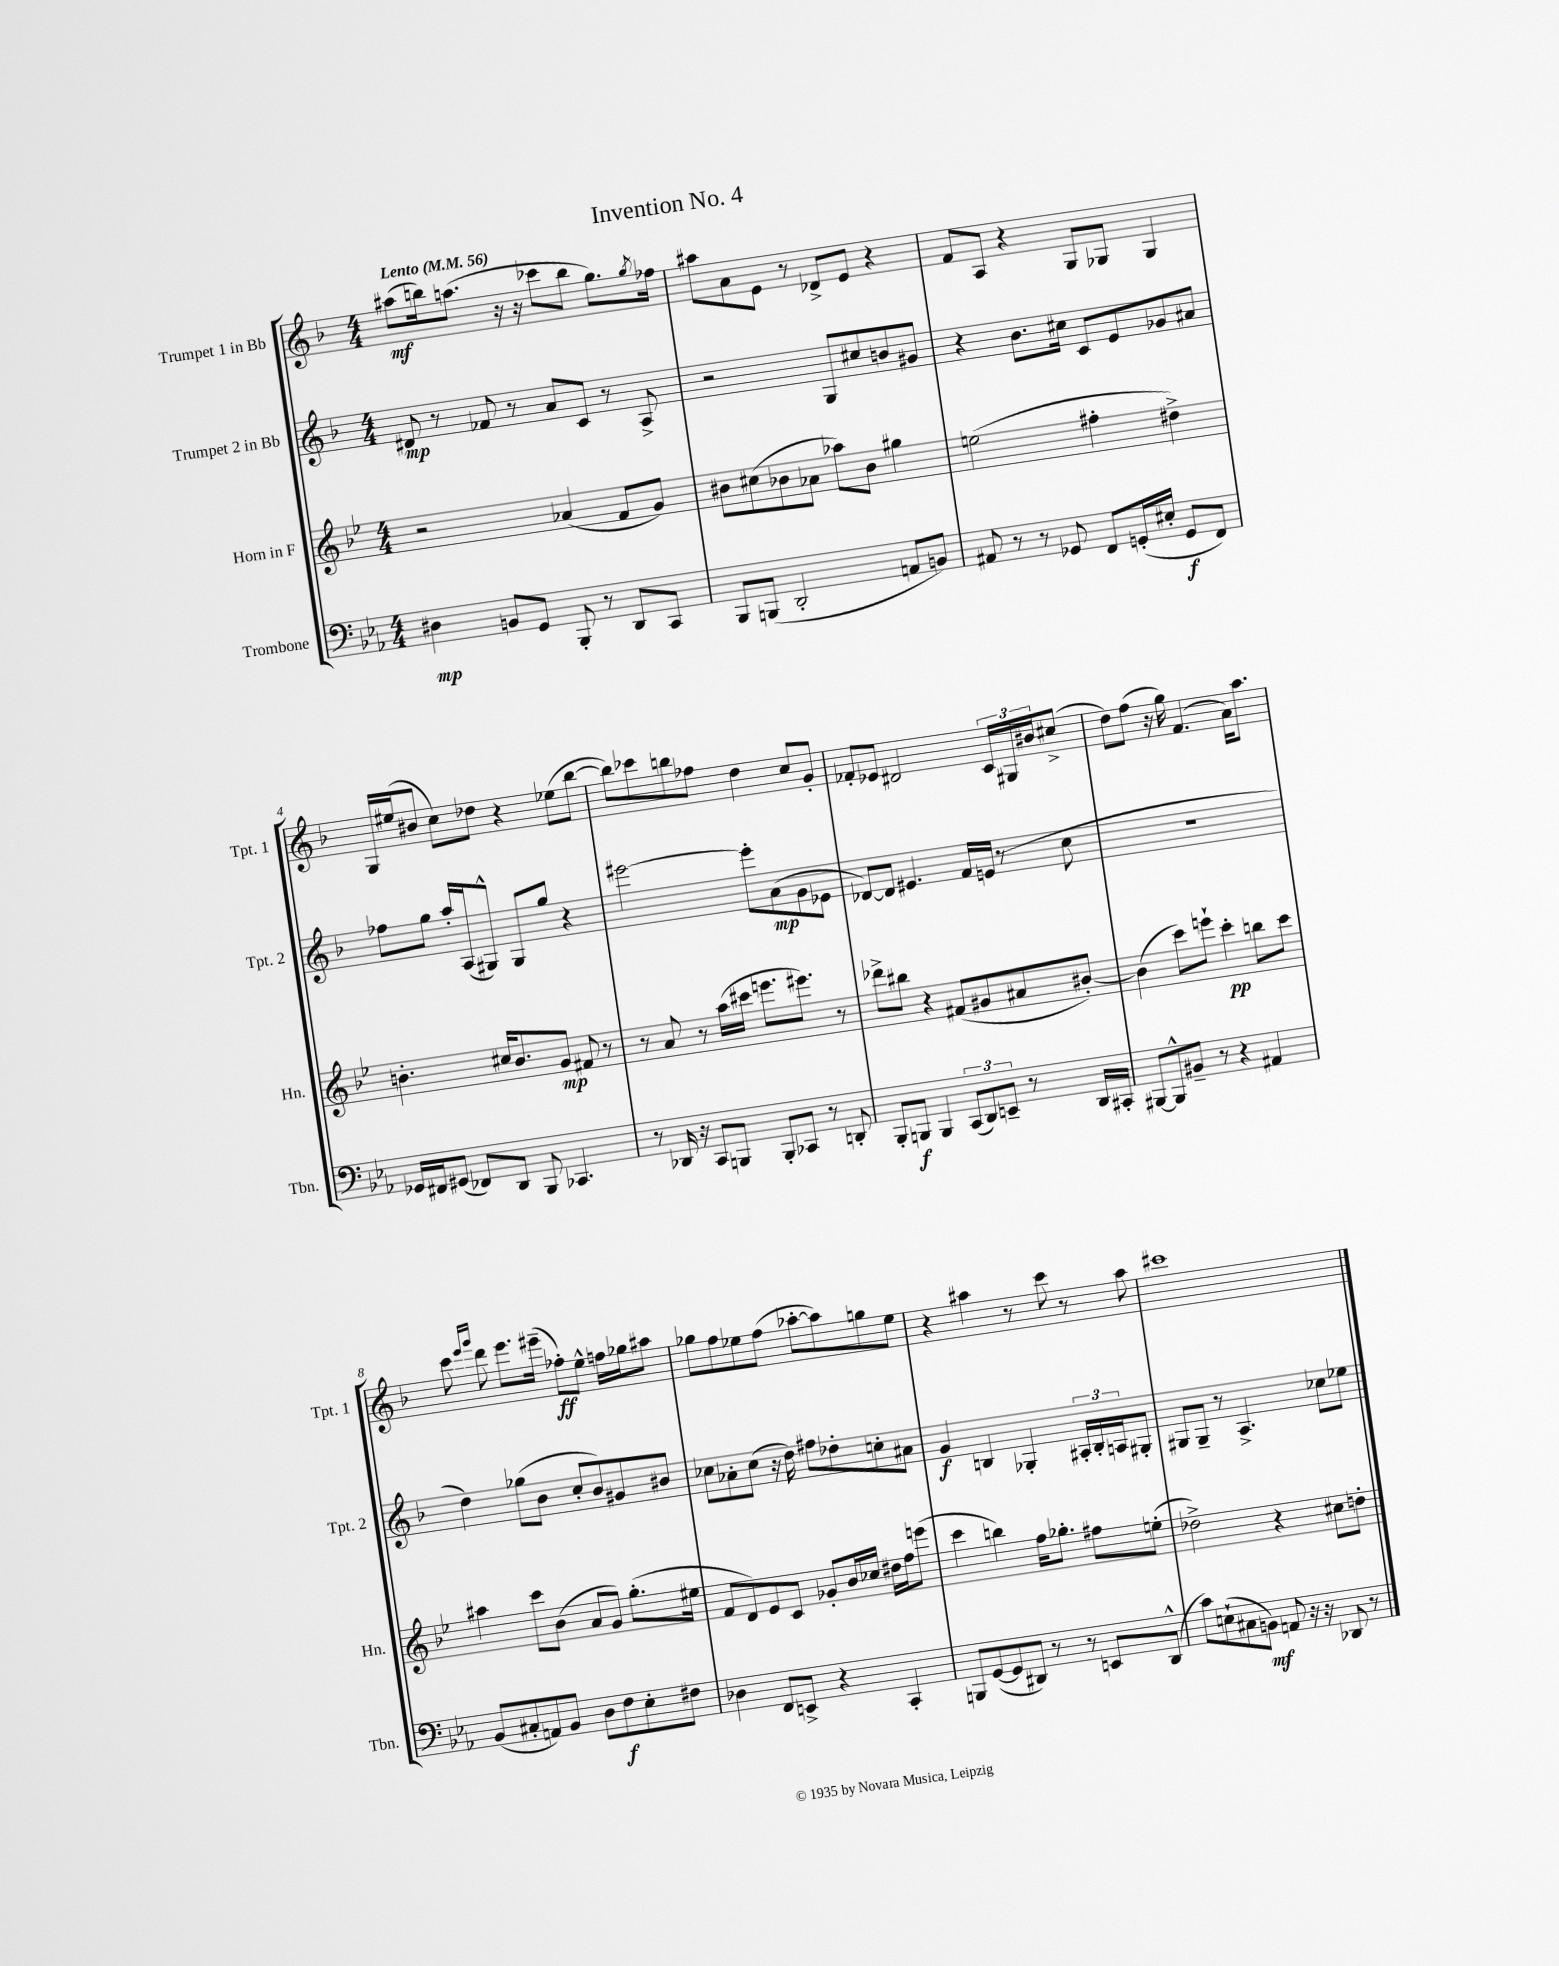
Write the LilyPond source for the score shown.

\header { title = "Invention No. 4" }
<<
\new StaffGroup <<
\new Staff = "s0" \with { instrumentName = "Trumpet 1 in Bb" shortInstrumentName = "Tpt. 1" } {
    \clef treble \key f \major \numericTimeSignature \time 4/4 \tempo "Lento" 4 = 56
    ais''8\mf( b''16) a''8.( r16 r16 ces'''8 b''8 g''8.) \acciaccatura { g''8 } fes''16 |
    ais''8 a'8 e'8 r8 des'8-> e'8 r4 |
    f'8 a8 r4 g8 ges8 ges4 |
    g16 eis''16( bis'8 c''8) des''8 r4 ees''8( bes''8~ |
    bes''8) ces'''8 b''8 fes''8 d''4 c''8 g'8-. |
    fes'8-. ees'8 dis'2 \tuplet 3/2 { c'16 gis16 bis'16 } cis''8->( |
    d''8) f''8( r16 g''16) f'4.( a'16) a''8. |
    c'''8 \grace { e'''16 g'''16 } d'''8 e'''8. eis'''16--( fes''8-.\ff) e''8-^ f''16 ges''16 ais''8 |
    ges''8 f''8 ees''8 f''8( aes''8~-. aes''8) g''8 ees''8 |
    r4 ais''4 r8 c'''8 r8 ais''8 |
    cis'''1 \bar "|." |
}
\new Staff = "s1" \with { instrumentName = "Trumpet 2 in Bb" shortInstrumentName = "Tpt. 2" } {
    \clef treble \key f \major \numericTimeSignature \time 4/4
    dis'8\mp r8 fes'8 r8 a'8 c'8 r8 a8-> |
    r2 g8 cis''8 b'8 gis'8 |
    r4 bes'8. cis''16 c'8 e'8 ges'8 ais'8 |
    fes''8 g''8 a''16-. a16( gis8-^) gis8 g''8 r4 |
    eis'''2~ eis'''8-. a'8\mp( g'8 ees'8 |
    des'8~) des'8 eis'4. f'16 e'16( r8 c''8 |
    R1 |
    d''4) ges''8( bes'8 c''8-. bes'8) gis'8 bis'8 |
    ces''8 aes'8-. ces''8( r16 d''16) fis''8 des''8-. c''8-. ais'8 |
    g'4\f b4 ges4-. \tuplet 3/2 { ais16-. b16-. a16 } gis8-. |
    gis8 gis8-- r8 a4.-> ces''8 ees''8 \bar "|." |
}
\new Staff = "s2" \with { instrumentName = "Horn in F" shortInstrumentName = "Hn." } {
    \clef treble \key bes \major \numericTimeSignature \time 4/4
    r2 aes'4( f'8 g'8) |
    bis'8 cis''8( bes'8 aes'8 aes''8) bes'8 gis''4 |
    e''2( fis''4-. dis''4->) |
    b'4.-. cis''16 b'8. g'8\mp fis'8 r8 |
    r8 a'8 r8 a''16( cis'''16 e'''8. eis'''8.) r8 |
    des'''8-> bis''8 r4 fis'8( gis'8 ais'8 bis'8~-.) |
    bis'4( c'''8) e'''8-! c'''4-.\pp b''8 c'''8 |
    ais''4 c'''8 bes'8( a'8 g'8) g''8.-.( eis''16 |
    f'8 d'8) ees'8 c'8 ges'8-. bes'16 ces''16 dis''16 f''16 e'''8( |
    c'''4 b''4) f''16 ges''8.-. fis''8 e''8-.( |
    des''2->) r4 cis''8 d''8-. \bar "|." |
}
\new Staff = "s3" \with { instrumentName = "Trombone" shortInstrumentName = "Tbn." } {
    \clef bass \key ees \major \numericTimeSignature \time 4/4
    dis4\mp b,8 g,8 bes,,8-. r8 d,8 c,8 |
    bes,,8 b,,8( d,2-. a,8 b,8) |
    ais,8 r8 r8 ges,8 f,8 g,16-.( eis16-. g,8\f f,8) |
    ges,16 fis,16 gis,8( fes,8) d,8 bes,,8 ces,4. |
    r8 des,16 r16 c,8 b,,8 b,,8-. ces,8 r8 d,8-. |
    bes,,8-. b,,8\f b,,4 \tuplet 3/2 { c,8( d,8) e,8-- } r8 d,16 cis,16-. |
    bis,,8~ bis,,8-^ bis,8-- r8 r4 ais,4 |
    bes,8( cis8-. a,8) bes,8 d8 f8\f ees8-. fis8 |
    des4 f,8 e,8-> r4 c,4-. |
    b,,8 g,8~( g,8 dis,8) r8 r8 e,8 dis,8-^( |
    c'8) e8-!( cis8 b,8\mf) a,8 r16 r16 des,8 r8 \bar "|." |
}
>>
>>
